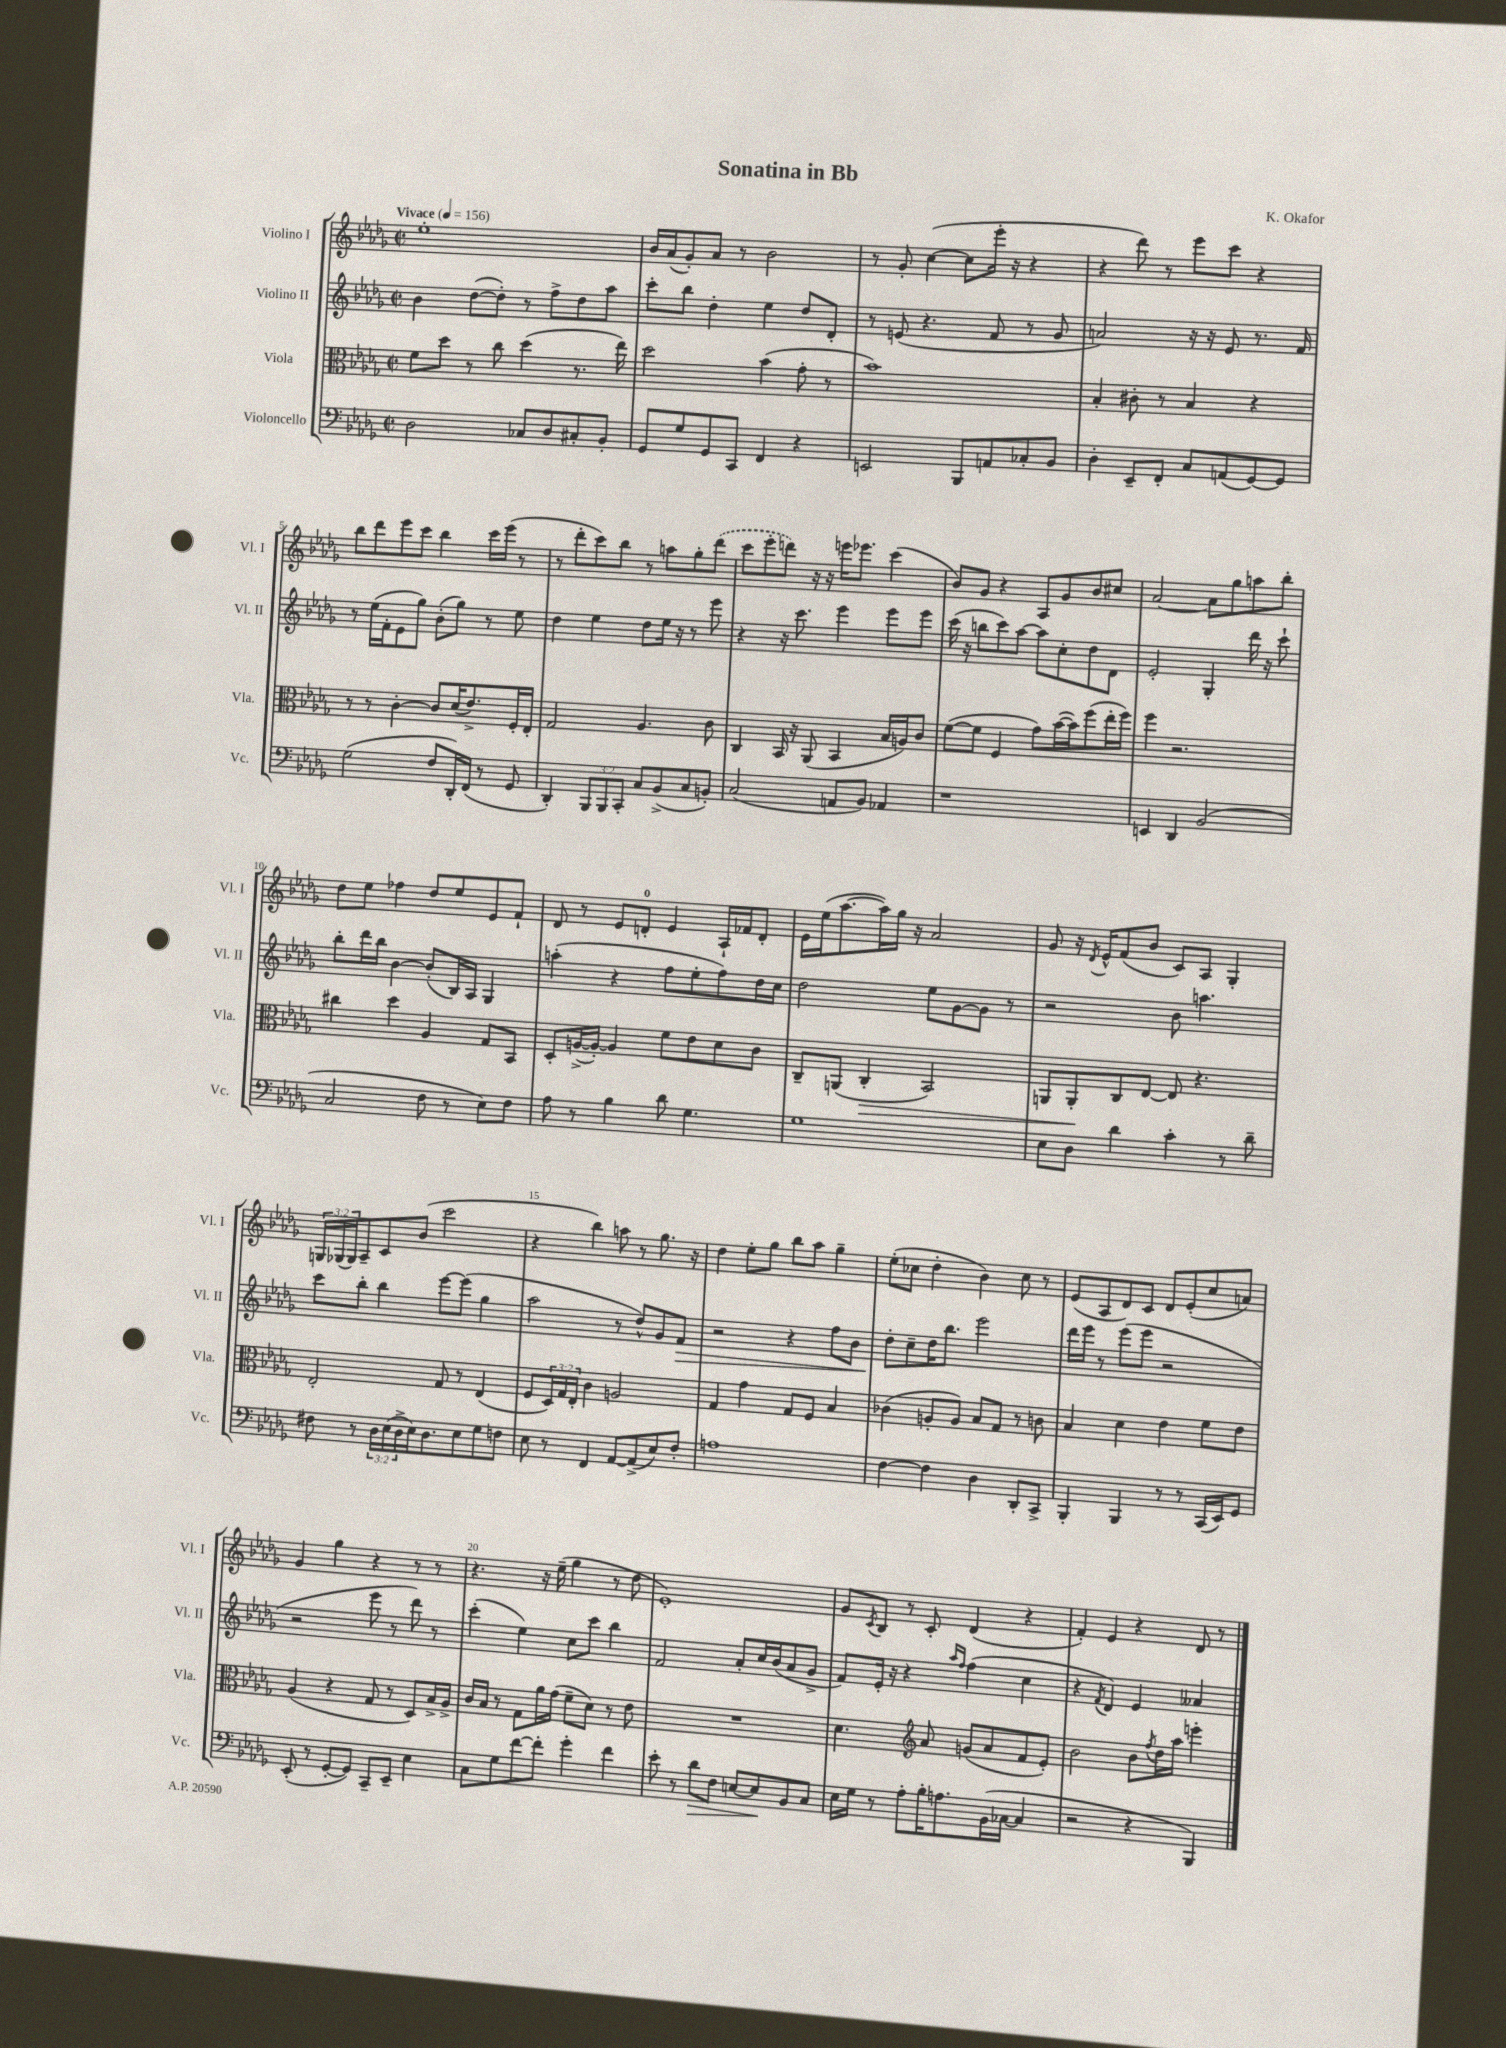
\header { title = "Sonatina in Bb" composer = "K. Okafor" }
<<
\new StaffGroup <<
\new Staff = "s0" \with { instrumentName = "Violino I" shortInstrumentName = "Vl. I" } {
    \clef treble \key des \major \defaultTimeSignature \time 2/2 \override Staff.TupletNumber.text = #tuplet-number::calc-fraction-text \tempo "Vivace" 4 = 156
    ees''1-. |
    bes'16 aes'16( ges'8-.) aes'8 r8 bes'2 |
    r8 ges'8-. c''4~( c''8 ees'''16-. r16 r4 |
    r4 des'''8) r8 ees'''8 c'''8 r4 |
    bes''8 des'''8 ees'''8 c'''8 bes''4 c'''16 ees'''16( r8 |
    r8 des'''8-. c'''8) bes''8 r8 a''8 ges''8-. \once \slurDashed des'''8( |
    c'''8 ees'''8-. d'''8) r16 r16 e'''16 ees'''8. c'''4( |
    bes'8) ges'8 r4 aes8 ges'8 bes'8 cis''8 |
    aes'2~ aes'8 ges''8 a''8 bes''8-. |
    des''8 ees''8 fes''4 des''8 ees''8 ees'8 f'8-! |
    des'8 r8 ees'8 d'8-0-. ees'4 aes16-! fes'16 d'8-. |
    ees'16 ees''16( aes''8.~ aes''16) ges''16 r16 aes'2 |
    ges'8 r16 \acciaccatura { des'8 } ees'16-^ f'8( bes'8 c'8) aes8 ges4-. |
    \tuplet 3/2 { g16 ges16( ges16) } aes8-- c'8 bes'8( c'''2 |
    r4 bes''4) a''8 r8 ges''8. r16 |
    des''4 ees''8-. ges''8 bes''8 aes''8 ges''4-- |
    ees''8-.( ces''8 des''4-. bes'4) ces''8 r8 |
    ees'8( aes8 des'8) c'8 des'8 ees'8-.( c''8 a'8) |
    ges'4 ges''4 r4 r8 r8 |
    r4. r16 ees''16--( ges''4 r8 des''8 |
    ees'1-.) |
    ges'8 \acciaccatura { c'8 } bes8 r8 c'8-. des'4( r4 |
    f'4-.) ees'4 r4 des'8 r8 \bar "|." |
}
\new Staff = "s1" \with { instrumentName = "Violino II" shortInstrumentName = "Vl. II" } {
    \clef treble \key des \major \defaultTimeSignature \time 2/2
    bes'4 des''8~( des''8-.) r8 f''8-> des''8 aes''8 |
    c'''8-. bes''8 des''4-. ees''4 des''8 des'8-. |
    r8 e'8( r4. f'8 r8 ges'8 |
    a'2) r16 r16 ees'8 r8. f'16 |
    r8 ees''16( f'16-. ees'8 ges''8) bes'8-.( ges''8) r8 ees''8 |
    des''4 ees''4 des''8 ees''16 r16 r8 ees'''8 |
    r4 r16 c'''8. ees'''4 ees'''8 ees'''8 |
    c'''16( r16 b''8 c'''8) aes''8~ aes''8 c''8-. des''8 des'8 |
    ees'2-. ges4-. des'''16 r16 c'''8-! |
    bes''8-. des'''16 bes''16 bes'4~ bes'8-.( bes16) aes16 ges4 |
    a''4-.( r4 f''8 ees''8-. f''8) des''16 c''16 |
    des''2 ees''8 ges'8~ ges'8 r8 |
    r2 bes'8 a''4. |
    c'''8 bes''8-. bes''4 ees'''8~ ees'''8( ges''4 |
    aes''2 r8 des''8-^) ges'8 f'8\> |
    r2 r4 f''8 bes'8 |
    des''8-.\! c''8-- des''16 bes''8. ees'''2 |
    des'''16 ees'''16 r8 ees'''8( ees'''8 r2 |
    r2 ees'''8 r8 des'''8) r8 |
    c'''4-.( ees''4) c''8 c'''8 bes''4 |
    f'2 aes'8-. c''16 bes'16( aes'8 ges'8-> |
    f'8) ees'16-. r16 r4 \grace { aes''16 f''16 } f''4( c''4 |
    r4 \acciaccatura { f'8 } des'4) ees'4 aeses'4 \bar "|." |
}
\new Staff = "s2" \with { instrumentName = "Viola" shortInstrumentName = "Vla." } {
    \clef alto \key des \major \defaultTimeSignature \time 2/2 \override Staff.TupletNumber.text = #tuplet-number::calc-fraction-text
    f'8 des''8 r8 c''8 des''4( r8. ees''16) |
    des''2 bes'4( ges'8-. r8 |
    bes'1) |
    bes4-. cis'8-. r8 bes4 r4 |
    r8 r8 c'4~-. c'8 des'16( ees'8.->) f16-. ees16-. |
    ges2 aes4. c'8 |
    c4 bes,16 r16 aes,8( bes,4 bes16 a16) c'8 |
    f'8~( f'8 f4 ges'8) bes'16~( bes'16) f''8( ees''16-. f''16) |
    f''4 r2. |
    cis''4 des''4 aes4 ges8 bes,8 |
    des8-. a16~->( a16~-.) a4 f'8 ees'8 des'8 c'8 |
    c8-- a,8( c4-.\> bes,2) |
    a,8 a,8-.\! c8 ees8~ ees8 r4. |
    ees2-. ges8 r8 ees4( |
    f8 \tuplet 3/2 { des16) ges16 ees16-. } c'4 a2 |
    ges4 ges'4 ges8 f8 bes4 |
    ces'4( a8-. a8) bes8 ges8 r8 c'8 |
    bes4 des'4 ees'4 f'8 ees'8 |
    aes4( r4 ges8 r8 des8) bes16-> aes16-> |
    c'16 bes16 r8 ges8 aes'16 ges'16( f'8-- des'8) r8 ees'8 |
    R1 |
    des'4. \clef treble aes'8 g'8( aes'8 f'8 ees'8-.) |
    bes'2 bes'8 \acciaccatura { f''8 } des''16 aes''16 e'''4-. \bar "|." |
}
\new Staff = "s3" \with { instrumentName = "Violoncello" shortInstrumentName = "Vc." } {
    \clef bass \key des \major \defaultTimeSignature \time 2/2 \override Staff.TupletNumber.text = #tuplet-number::calc-fraction-text
    des2 ces8 des8 cis8-. bes,8-. |
    ges,8 ges8 ges,8 c,8 f,4 r4 |
    e,2 bes,,8 a,8 ces8-. bes,8 |
    des4-. ees,8-- f,8-. c8 a,8( ges,8~) ges,8 |
    ges2( f8 des,16-.) f,16( r8 ges,8 |
    des,4-.) \tuplet 3/2 { bes,,8 bes,,8 c,8-. } c8 bes,8->( c8 b,8-.) |
    c2( a,8 bes,8) aes,4 |
    r1 |
    e,4 des,4 bes,2( |
    c2 f8 r8 ees8) f8 |
    aes8 r8 bes4 des'8 ges4. |
    ges1 |
    ees8 des8 des'4 c'4-. r8 des'8-- |
    fis8 r8 \tuplet 3/2 { des16 ees16( des16-> } ees16) des8. ees8 ges8 f8 |
    ees8 r8 f,4 aes,8~ aes,8->( ees8) f8-. |
    a1 |
    f4~ f4 des4 des,8-. c,8-> |
    bes,,4-. bes,,4 r8 r8 c,16( ees,16) ges,8 |
    ees,8-.( r8 ges,8~-. ges,8) c,8-- ees,8-- ees4 |
    c8 ges8 f'8~ f'8-. ges'4-. f'4 |
    ees'8-. r8 des'8\> f8 e8~ e8\! bes,8 c8 |
    ees16 ges16 r8 aes8-. bes16-. a8. bes,16( ces16~ ces4 |
    r2 r4 bes,,4) \bar "|." |
}
>>
>>
\layout { \context { \Score \override BarNumber.break-visibility = ##(#f #t #t) barNumberVisibility = #(every-nth-bar-number-visible 5) } }
